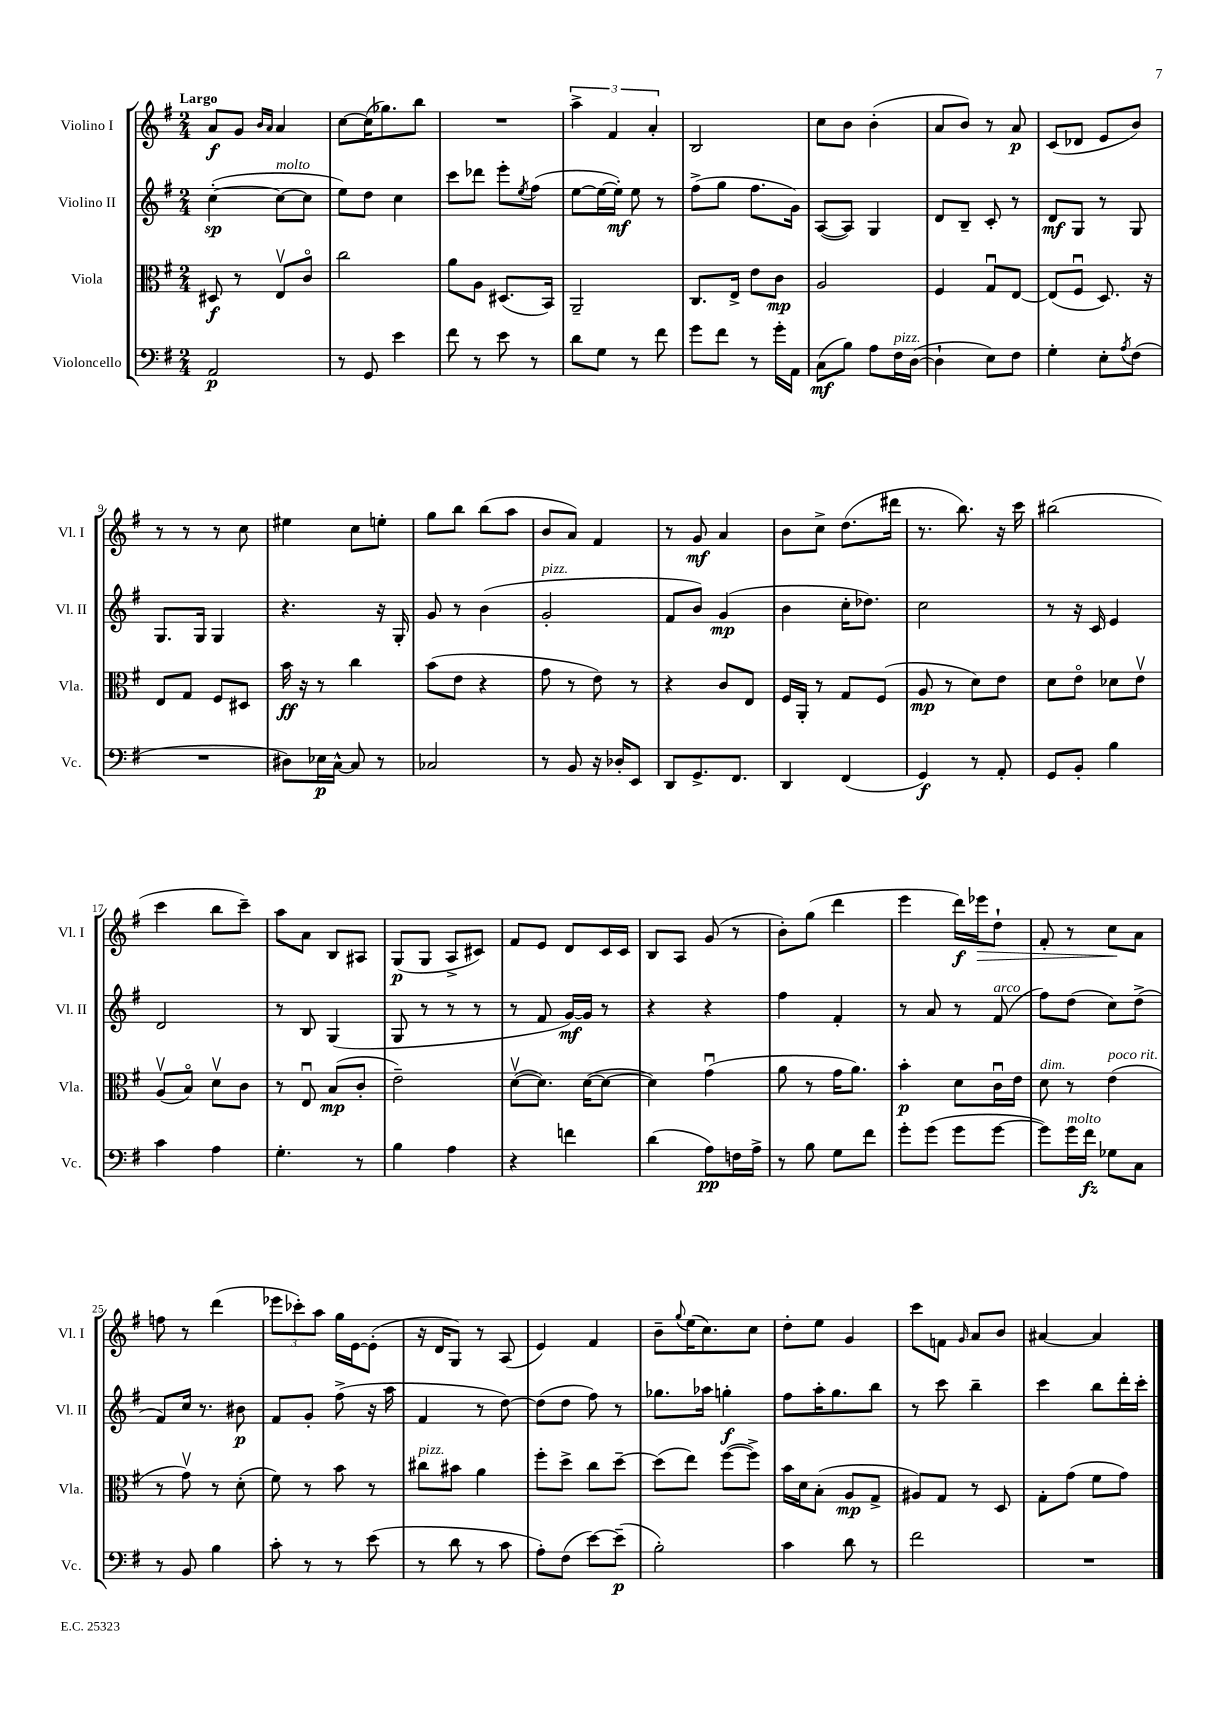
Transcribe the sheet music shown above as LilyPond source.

<<
\new StaffGroup <<
\new Staff = "s0" \with { instrumentName = "Violino I" shortInstrumentName = "Vl. I" } {
    \clef treble \key g \major \numericTimeSignature \time 2/4 \tempo "Largo"
    a'8\f g'8 \grace { b'16 a'16 } a'4 |
    c''8~ c''16( ges''8.) b''8 |
    R2 |
    \tuplet 3/2 { a''4-> fis'4 a'4-. } |
    b2 |
    c''8 b'8 b'4-.( |
    a'8 b'8) r8 a'8\p |
    c'8( des'8 e'8 b'8) |
    r8 r8 r8 c''8 |
    eis''4 c''8 e''8-. |
    g''8 b''8 b''8( a''8 |
    b'8 a'8) fis'4 |
    r8 g'8\mf a'4 |
    b'8 c''8-> d''8.( dis'''16 |
    r8. b''8.) r16 c'''16 |
    bis''2( |
    c'''4 b''8 c'''8--) |
    a''8 a'8 b8 ais8 |
    g8\p( g8 a8-> cis'8) |
    fis'8 e'8 d'8 c'16 c'16 |
    b8 a8 g'8( r8 |
    b'8-.) g''8( d'''4 |
    e'''4 d'''16\f) ees'''16\> d''8-! |
    fis'8-. r8 c''8\! a'8 |
    f''8 r8 d'''4( |
    \tuplet 3/2 { ees'''8 ces'''8-.) a''8 } g''16 e'16~ e'8-.( |
    r16 d'16 g8) r8 a8( |
    e'4) fis'4 |
    b'8-- \appoggiatura { g''8 } e''16( c''8.) c''8 |
    d''8-. e''8 g'4 |
    c'''8 f'8 \grace { g'16 } a'8 b'8 |
    ais'4~ ais'4 \bar "|." |
}
\new Staff = "s1" \with { instrumentName = "Violino II" shortInstrumentName = "Vl. II" } {
    \clef treble \key g \major \numericTimeSignature \time 2/4
    c''4~-.\sp( c''8~^\markup { \italic "molto" } c''8 |
    e''8) d''8 c''4 |
    c'''8 des'''8 e'''8-. \acciaccatura { e''8 } fis''8( |
    e''8~ e''16~ e''16-.\mf) e''8 r8 |
    fis''8->( g''8 fis''8. g'16) |
    a8~( a8) g4 |
    d'8 b8-- c'8-. r8 |
    d'8\mf g8 r8 g8 |
    g8. g16 g4 |
    r4. r16 g16-. |
    g'8 r8 b'4( |
    g'2-.^\markup { \italic "pizz." } |
    fis'8 b'8) g'4\mp( |
    b'4 c''16-. des''8.) |
    c''2 |
    r8 r16 c'16 e'4 |
    d'2 |
    r8 b8 g4( |
    g8 r8 r8 r8 |
    r8 fis'8 g'16~\mf) g'16 r8 |
    r4 r4 |
    fis''4 fis'4-. |
    r8 a'8 r8 fis'8^\markup { \italic "arco" }( |
    fis''8) d''8( c''8) d''8->( |
    fis'8) c''16 r8. bis'8\p |
    fis'8 g'8-. fis''8->( r16 a''16 |
    fis'4 r8 d''8~) |
    d''8( d''8 fis''8) r8 |
    ges''8. aes''16 g''4-.\f |
    fis''8 a''16-. g''8. b''8 |
    r8 c'''8 b''4-- |
    c'''4 b''8 d'''16-. c'''16-. \bar "|." |
}
\new Staff = "s2" \with { instrumentName = "Viola" shortInstrumentName = "Vla." } {
    \clef alto \key g \major \numericTimeSignature \time 2/4
    dis8\f r8 e8\upbow c'8\flageolet |
    c''2 |
    a'8 a8 dis8.( b,16) |
    a,2-- |
    c8. e16-> e'8 c'8\mp |
    a2 |
    fis4 g8\downbow e8~ |
    e8( fis8\downbow d8.) r16 |
    e8 g8 fis8 dis8 |
    b'16\ff r16 r8 c''4 |
    b'8( e'8 r4 |
    g'8 r8 e'8) r8 |
    r4 c'8 e8 |
    fis16 a,16-. r8 g8 fis8( |
    a8\mp r8 d'8) e'8 |
    d'8 e'8\flageolet des'8 e'8\upbow |
    a8\upbow( b8\flageolet) d'8\upbow c'8 |
    r8 e8\downbow b8\mp( c'8-. |
    e'2--) |
    d'8~\upbow( d'8.) d'16~( d'8~ |
    d'4) g'4\downbow( |
    a'8 r8 g'16 a'8.) |
    b'4-.\p d'8 c'16\downbow e'16 |
    d'8^\markup { \italic "dim." } r8 e'4^\markup { \italic "poco rit." }( |
    r8 g'8\upbow) r8 d'8-.( |
    fis'8) r8 b'8 r8 |
    cis''8^\markup { \italic "pizz." } bis'8 a'4 |
    fis''8-. d''8-> c''8 d''8~-- |
    d''8( e''8) fis''8~( fis''8->) |
    b'16 d'16 b8-.( a8\mp g8-> |
    ais8) g8 r8 d8 |
    g8-. g'8( fis'8 g'8) \bar "|." |
}
\new Staff = "s3" \with { instrumentName = "Violoncello" shortInstrumentName = "Vc." } {
    \clef bass \key g \major \numericTimeSignature \time 2/4
    a,2\p |
    r8 g,8 e'4 |
    fis'8 r8 e'8 r8 |
    d'8 g8 r8 fis'8 |
    g'8 fis'8 r8 g'16-. a,16 |
    c8\mf( b8) a8 fis16^\markup { \italic "pizz." } d16~( |
    d4-! e8) fis8 |
    g4-. e8-. \acciaccatura { a8 } fis8( |
    R2 |
    dis8) ees16\p c16~-^ c8 r8 |
    ces2 |
    r8 b,8 r16 des16-. e,8 |
    d,8 g,8.-> fis,8. |
    d,4 fis,4( |
    g,4\f) r8 a,8-. |
    g,8 b,8-. b4 |
    c'4 a4 |
    g4.-. r8 |
    b4 a4 |
    r4 f'4 |
    d'4( a8\pp) f16 a16-> |
    r8 b8 g8 fis'8 |
    g'8-. g'8( g'8 g'8~ |
    g'8) g'16^\markup { \italic "molto" } fis'16\fz ges8 c8 |
    r8 b,8 b4 |
    c'8-. r8 r8 e'8( |
    r8 d'8 r8 c'8 |
    a8-.) fis8( e'8~) e'8--\p( |
    b2-.) |
    c'4 d'8 r8 |
    fis'2 |
    R2 \bar "|." |
}
>>
>>
